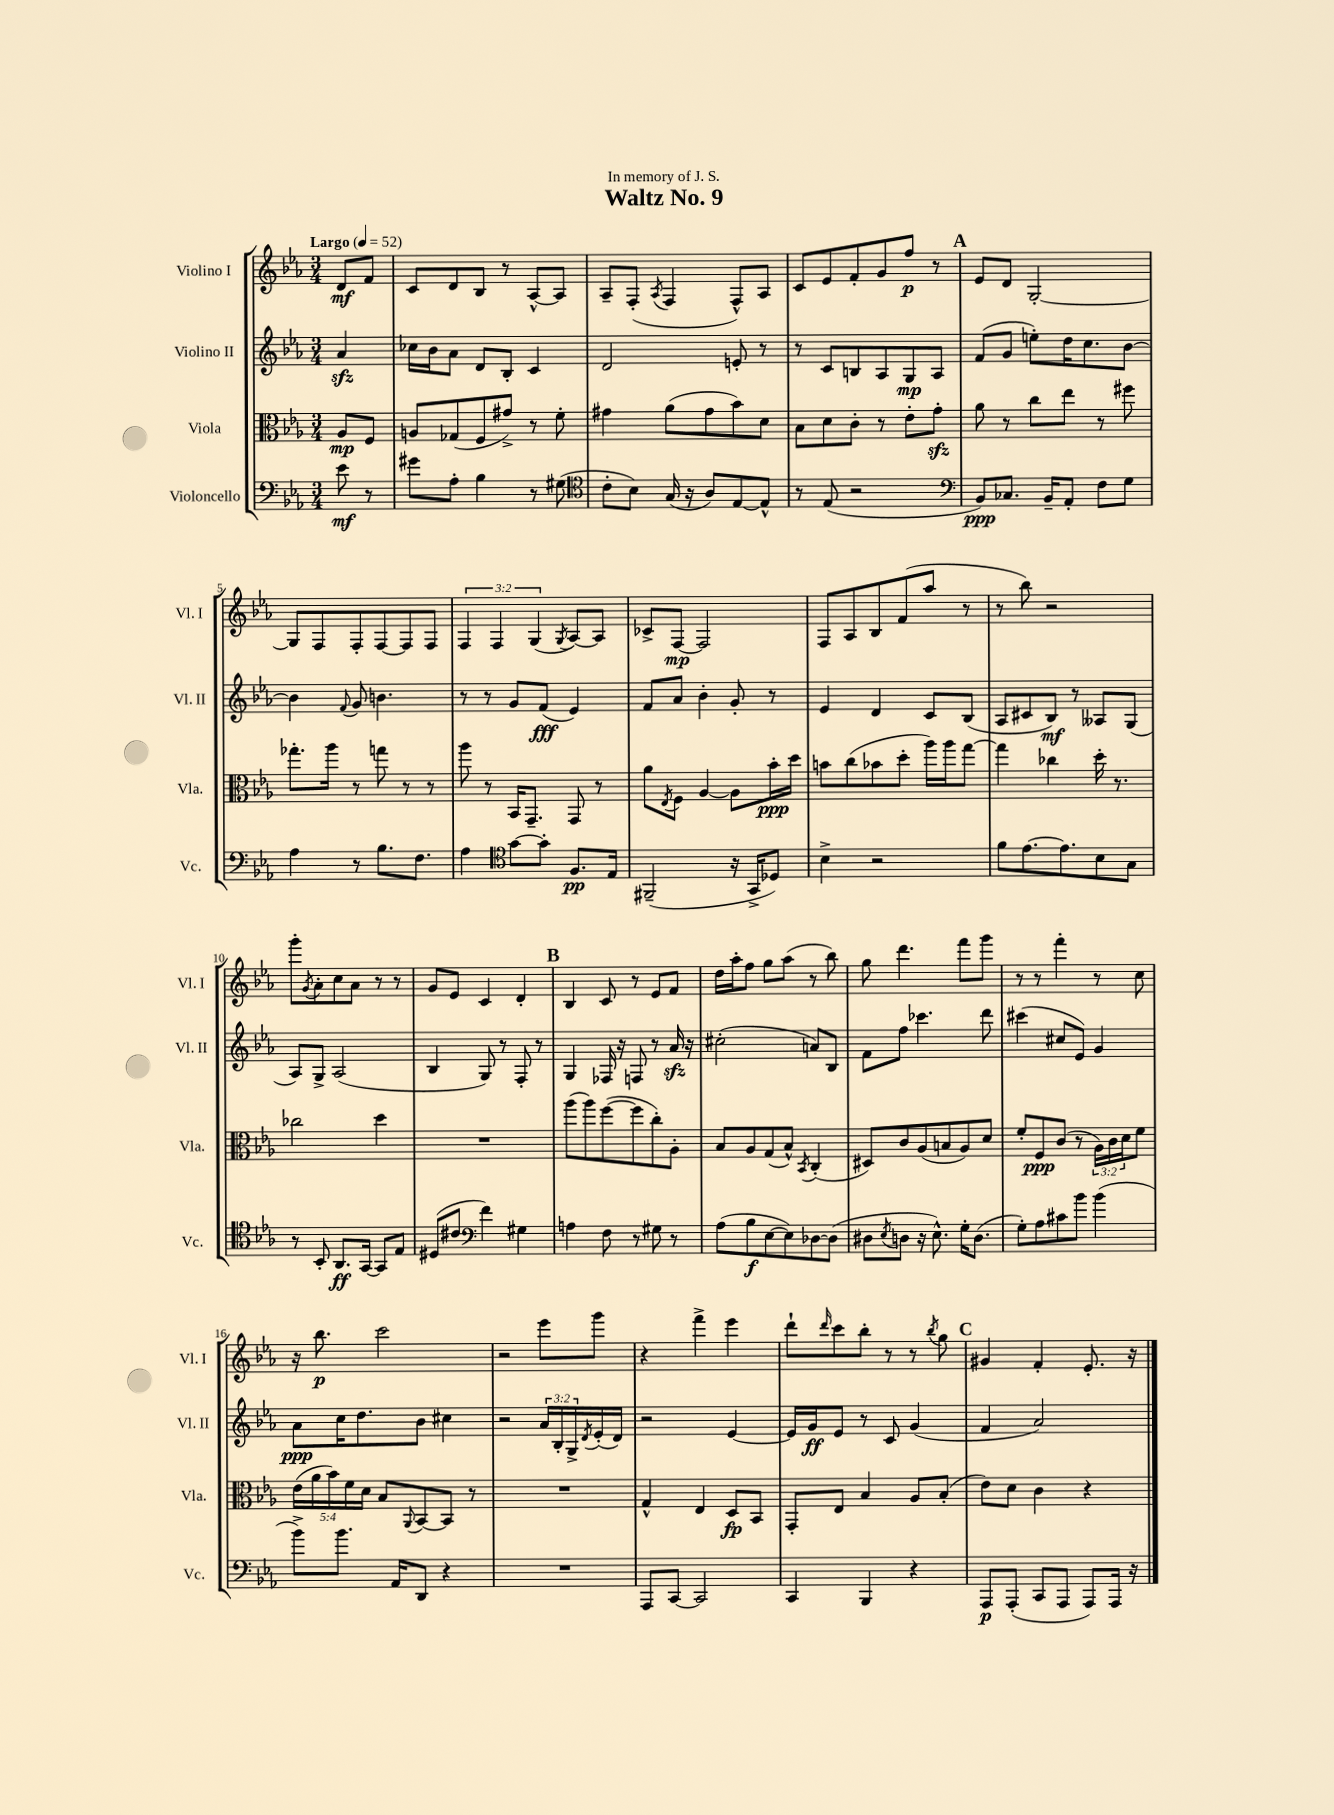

**kern	**kern	**kern	**kern
*staff4	*staff3	*staff2	*staff1
*clefF4	*clefC3	*clefG2	*clefG2
*k[b-e-a-]	*k[b-e-a-]	*k[b-e-a-]	*k[b-e-a-]
*M3/4	*M3/4	*M3/4	*M3/4
*MM52	*MM52	*MM52	*MM52
8e-	8A-	4a-	8d
8r	8F	.	8f
=	=	=	=
8g#	8A	16cc-	8c
.	.	16b-	.
8A-'	(8G-	8a-	8d
4B-	8F	8d	8B-
.	8g#^)	8B-'	8r
8r	8r	4c	[8A-^^
(8G#	8f'	.	8A-]
=	=	=	=
*clefC4	*	*	*
8c'	4g#	2d	8A-~
8B-)	.	.	(8F'
.	.	.	8qA-
(16G	(8a-	.	4F
16r	.	.	.
8A-)	8g#	.	.
[8E-	8b-)	8e'	8F^^)
8E-^^]	8d	8r	8A-
=	=	=	=
8r	8B-	8r	8c
(8E-	8d	8c	8e-
2r	8c'	8B	8f'
.	8r	8A-	8g
.	8e-'	8G	8ff
.	8g'	8A-	8r
=	=	=	=
*clefF4	*	*	*
8BB-)	8a-	(8f	8e-
8.C-	8r	8g	8d
.	8cc	8ee')	[2G'
16BB-~	.	.	.
8AA-'	8ee-	16dd	.
.	.	8.cc	.
8F	8r	.	.
8G	8ff#	[8b-	.
=	=	=	=
4A-	8.gg-'	4b-]	8G]
.	.	.	8F
.	16aa-	.	.
.	.	8qqf	.
8r	8r	8g	8F'
8.B-	8gg	4.b	[8F
.	8r	.	8F]
8.F	.	.	.
.	8r	.	8F
=	=	=	=
4A-	8aa-	8r	6F
.	8r	8r	.
.	.	.	6F
*clefC4	*	*	*
[8g	16BB-	8g	.
.	8.GG~	.	.
.	.	.	(6G
8g']	.	(8f	.
.	.	.	8qG
8.F	8GG	4e-)	[8A-)
.	8r	.	8A-]
16E-	.	.	.
=	=	=	=
(2FF#~	8a-	8f	8c-^
.	8qE-	.	.
.	8F	8a-	[8F
.	[4A-	4b-'	2F]
16r	8A-]	8g'	.
16GG^	.	.	.
8D-)	16b-'	8r	.
.	16dd	.	.
=	=	=	=
4B-^	8b	4e-	8F
.	(8cc	.	8A-
2r	8b-	4d	8B-
.	8dd'	.	(8f
.	16aa-)	8c	8aa-
.	16aa-	.	.
.	[8gg	(8B-	8r
=	=	=	=
8f	4gg]	8A-	8r
[8.e-	.	8c#	8bb-)
.	4cc-	8B-)	2r
8.e-]	.	.	.
.	.	8r	.
8B-	16dd'	8A--	.
.	8.r	.	.
8G	.	(8G	.
=	=	=	=
8r	2cc-	8A-)	8ggg'
.	.	.	8qg
8BB-'	.	8G^	8a-'
8.AA-	.	(2A-	8cc
.	.	.	8a-
[16GG	.	.	.
8GG]	4dd	.	8r
8E-	.	.	8r
=	=	=	=
(8D#	2.r	4B-	8g
8c#	.	.	8e-
*clefF4	*	*	*
4f)	.	8G)	4c
.	.	8r	.
4G#	.	8F'	4d'
.	.	8r	.
=	=	=	=
4A	(8aa-	4G	4B-
.	8aa-)	.	.
8F	([8ff	16F-	8c
.	.	16r	.
8r	8ff]	8F	8r
8G#	8cc')	8r	8e-
8r	8A-'	16a-	8f
.	.	16r	.
=	=	=	=
(8A-	8B-	(2cc#'	16dd
.	.	.	16aa-'
8B-	8A-	.	8ff
[8E-	(8G	.	8gg
8E-])	8B-^^)	.	(8aa-
.	8qBB-	.	.
[8D-	(4C'	8a)	8r
(8D-]	.	8B-	8bb-)
=	=	=	=
8D#	8D#)	8f	8gg
8qE-	.	.	.
8D	8c	8ff	4.ddd
16r	(8A-	4.ccc-	.
8.E-^^)	.	.	.
.	8B	.	.
16G'	8A-)	.	8fff
(8.D	.	.	.
.	8d	8ddd	8ggg
=	=	=	=
8G')	8f'	(4ccc#	8r
8A-	8F	.	8r
8c#	(8c	8cc#	4fff'
8b-	8r	8e-)	.
(4b-	24A-)	4g	8r
.	24c	.	.
.	24d	.	.
.	8f	.	8cc
=	=	=	=
8b-^)	(20e-	8a-	16r
.	20a-	.	.
.	.	.	8.bb-
.	20b-)	.	.
8.b-	.	16cc	.
.	20f	.	.
.	.	8.dd	.
.	20d	.	.
.	8B-	.	2ccc
16AA-	.	.	.
.	8qqAA-	.	.
8DD	[8BB-	8b-	.
4r	8BB-]	4cc#	.
.	8r	.	.
=	=	=	=
2.r	2.r	2r	2r
.	.	24a-	8eee-
.	.	24B-'	.
.	.	24G^	.
.	.	8qd	.
.	.	(16e-'	8ggg
.	.	16d)	.
=	=	=	=
8AAA-	4G^^	2r	4r
[8CC	.	.	.
2CC]	4E-	.	4fff^
.	8D	[4e-	4eee-
.	8BB-	.	.
=	=	=	=
4CC	8GG'	16e-]	8ddd`
.	.	16g	.
.	.	.	16qqddd
.	8E-	8e-	8ccc
4BBB-	4B-	8r	8bb-'
.	.	8c	8r
4r	8A-	(4g	8r
.	.	.	8qbb-
.	(8B-'	.	8gg
=	=	=	=
8AAA-	8e-)	4f	4g#
(8AAA-'	8d	.	.
8CC	4c	2a-)	4f'
8AAA-	.	.	.
8AAA-)	4r	.	8.e-'
16AAA-	.	.	.
16r	.	.	16r
==	==	==	==
*-	*-	*-	*-
